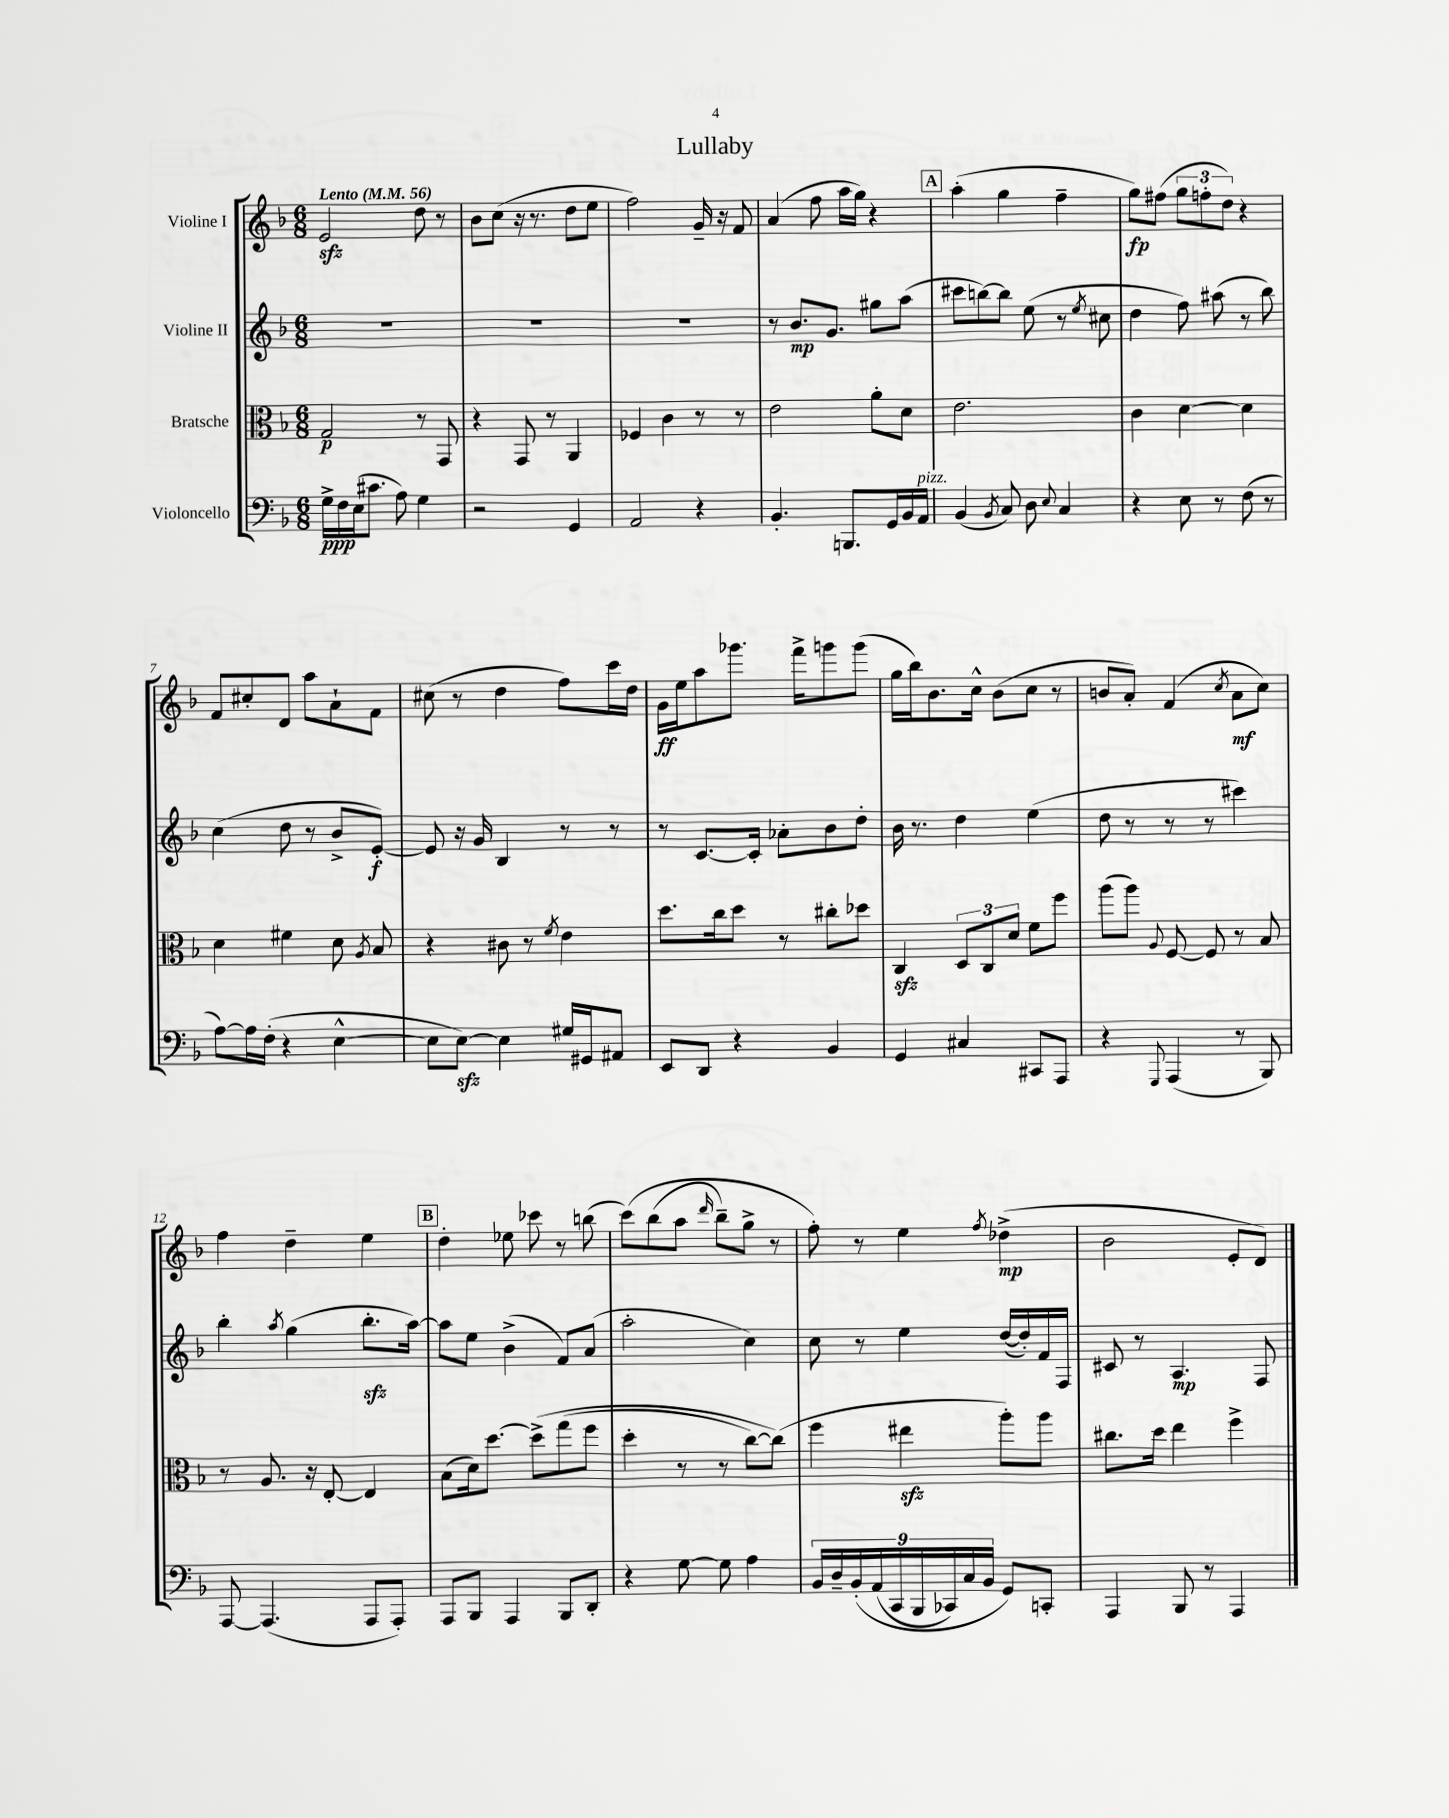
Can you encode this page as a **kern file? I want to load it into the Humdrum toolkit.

**kern	**kern	**kern	**kern
*staff4	*staff3	*staff2	*staff1
*clefF4	*clefC3	*clefG2	*clefG2
*k[b-]	*k[b-]	*k[b-]	*k[b-]
*M6/8	*M6/8	*M6/8	*M6/8
*MM56	*MM56	*MM56	*MM56
16G^	2G	2.r	2e
16F	.	.	.
(16E	.	.	.
8.c#	.	.	.
8A)	.	.	.
4G	8r	.	8dd
.	8GG	.	8r
=	=	=	=
2r	4r	2.r	8b-
.	.	.	(8cc
.	8GG	.	16r
.	.	.	8.r
.	8r	.	.
4GG	4AA	.	8dd
.	.	.	8ee
=	=	=	=
2AA	4F-	2.r	2ff)
.	4c	.	.
4r	8r	.	16g~
.	.	.	16r
.	8r	.	8f
=	=	=	=
4.BB-'	2e	8r	(4a
.	.	8.b-	.
.	.	.	8ff
.	.	8.g	.
8.BBB	.	.	16aa
.	.	.	16gg)
.	8a'	8gg#	4r
16GG	.	.	.
16BB-	8d	(8aa	.
16AA	.	.	.
=	=	=	=
(4BB-	2.e	8ccc#	(4aa'
.	.	[8bb)	.
8qBB-	.	.	.
8C)	.	8bb]	4gg
8D	.	(8ee	.
8qqE	.	.	.
4C	.	8r	4ff~
.	.	8qee	.
.	.	8cc#	.
=	=	=	=
4r	4c	4dd	8gg)
.	.	.	(8ff#
8E	[4d	8ff)	12gg
.	.	.	12ff'
8r	.	(8aa#	.
.	.	.	12dd)
(8F	4d]	8r	4r
8r	.	8bb-)	.
=	=	=	=
[8A)	4d	(4cc	8f
16A]	.	.	8cc#'
(16F'	.	.	.
4r	4f#	8dd	8d
.	.	8r	8aa
[4E^^	8d	8b-^	8a`
.	8qA	.	.
.	8B-	[8e')	8f
=	=	=	=
8E]	4r	8e]	(8cc#
[8E)	.	16r	8r
.	.	16g	.
4E]	8c#	4B-	4dd
.	8r	.	.
.	8qf	.	.
16G#	4e	8r	8ff)
16GG#	.	.	.
8AA#	.	8r	16ccc
.	.	.	16dd
=	=	=	=
8EE	8.dd	8r	16g
.	.	.	16ee
8DD	.	[8.c	8aa
.	16cc	.	.
4r	8dd	.	8.ggg-
.	.	16c']	.
.	8r	8a-'	.
.	.	.	16fff^
4BB-	8cc#'	8b-	8ggg
.	8dd-	8dd'	(8ggg
=	=	=	=
4GG	4C	16b-	16gg
.	.	8.r	16bb-)
.	.	.	8.b-
4C#	12D	4dd	.
.	.	.	16cc^^
.	12C	.	.
.	.	.	(8b-
.	12d	.	.
8CC#	8f	(4ee	8cc
8AAA	8ff	.	8r
=	=	=	=
4r	(8aa	8dd	8b
.	8aa)	8r	8a')
8qqGGG	8qqA	.	.
(4AAA	[8F	8r	(4f
.	8F]	8r	.
.	.	.	8qcc
8r	8r	4ccc#)	8a
8BBB-)	8B-	.	8cc)
=	=	=	=
[8AAA	8r	4bb-'	4ff
(4.AAA]	8.A	.	.
.	.	8qaa	.
.	.	(4gg	4dd~
.	16r	.	.
.	[8E'	.	.
8AAA	4E]	8.bb-'	4ee
8AAA')	.	.	.
.	.	[16aa)	.
=	=	=	=
8AAA	(8B-	8aa]	4dd'
8BBB-	16d)	8ee	.
.	[8.dd	.	.
4AAA	.	(4b-^	8ee-
.	&(8dd^]	.	8ccc-
8BBB-	(8gg	8f)	8r
8DD'	8ff	(8a	(8bb
=	=	=	=
4r	4dd'	2aa'	&(8ccc)
.	.	.	(8bb-
[8G	8r	.	8aa
.	.	.	16qqddd
8G]	8r	.	8bb-~)
4A	[8cc)	4cc)	8gg^
.	(8cc]&)	.	8r
=	=	=	=
18BB-	4ff	8cc	8ff'&)
18D~	.	.	.
&(18BB-'	.	.	.
.	.	8r	8r
(18AA	.	.	.
18CC	.	.	.
.	4ee#	4ee	4ee
18BBB-	.	.	.
18CC-)	.	.	.
18C	.	.	.
18BB-	.	.	.
.	.	.	8qff
8GG&)	8aa')	([16dd	(4dd-^
.	.	16dd'])	.
8CC'	8aa	16f	.
.	.	16F	.
=	=	=	=
4AAA	8.cc#	8c#	2b-
.	.	8r	.
.	16dd	.	.
8BBB-	4ee	4.A	.
8r	.	.	.
4AAA	4ff^	.	8e'
.	.	8F	8d)
==	==	==	==
*-	*-	*-	*-
